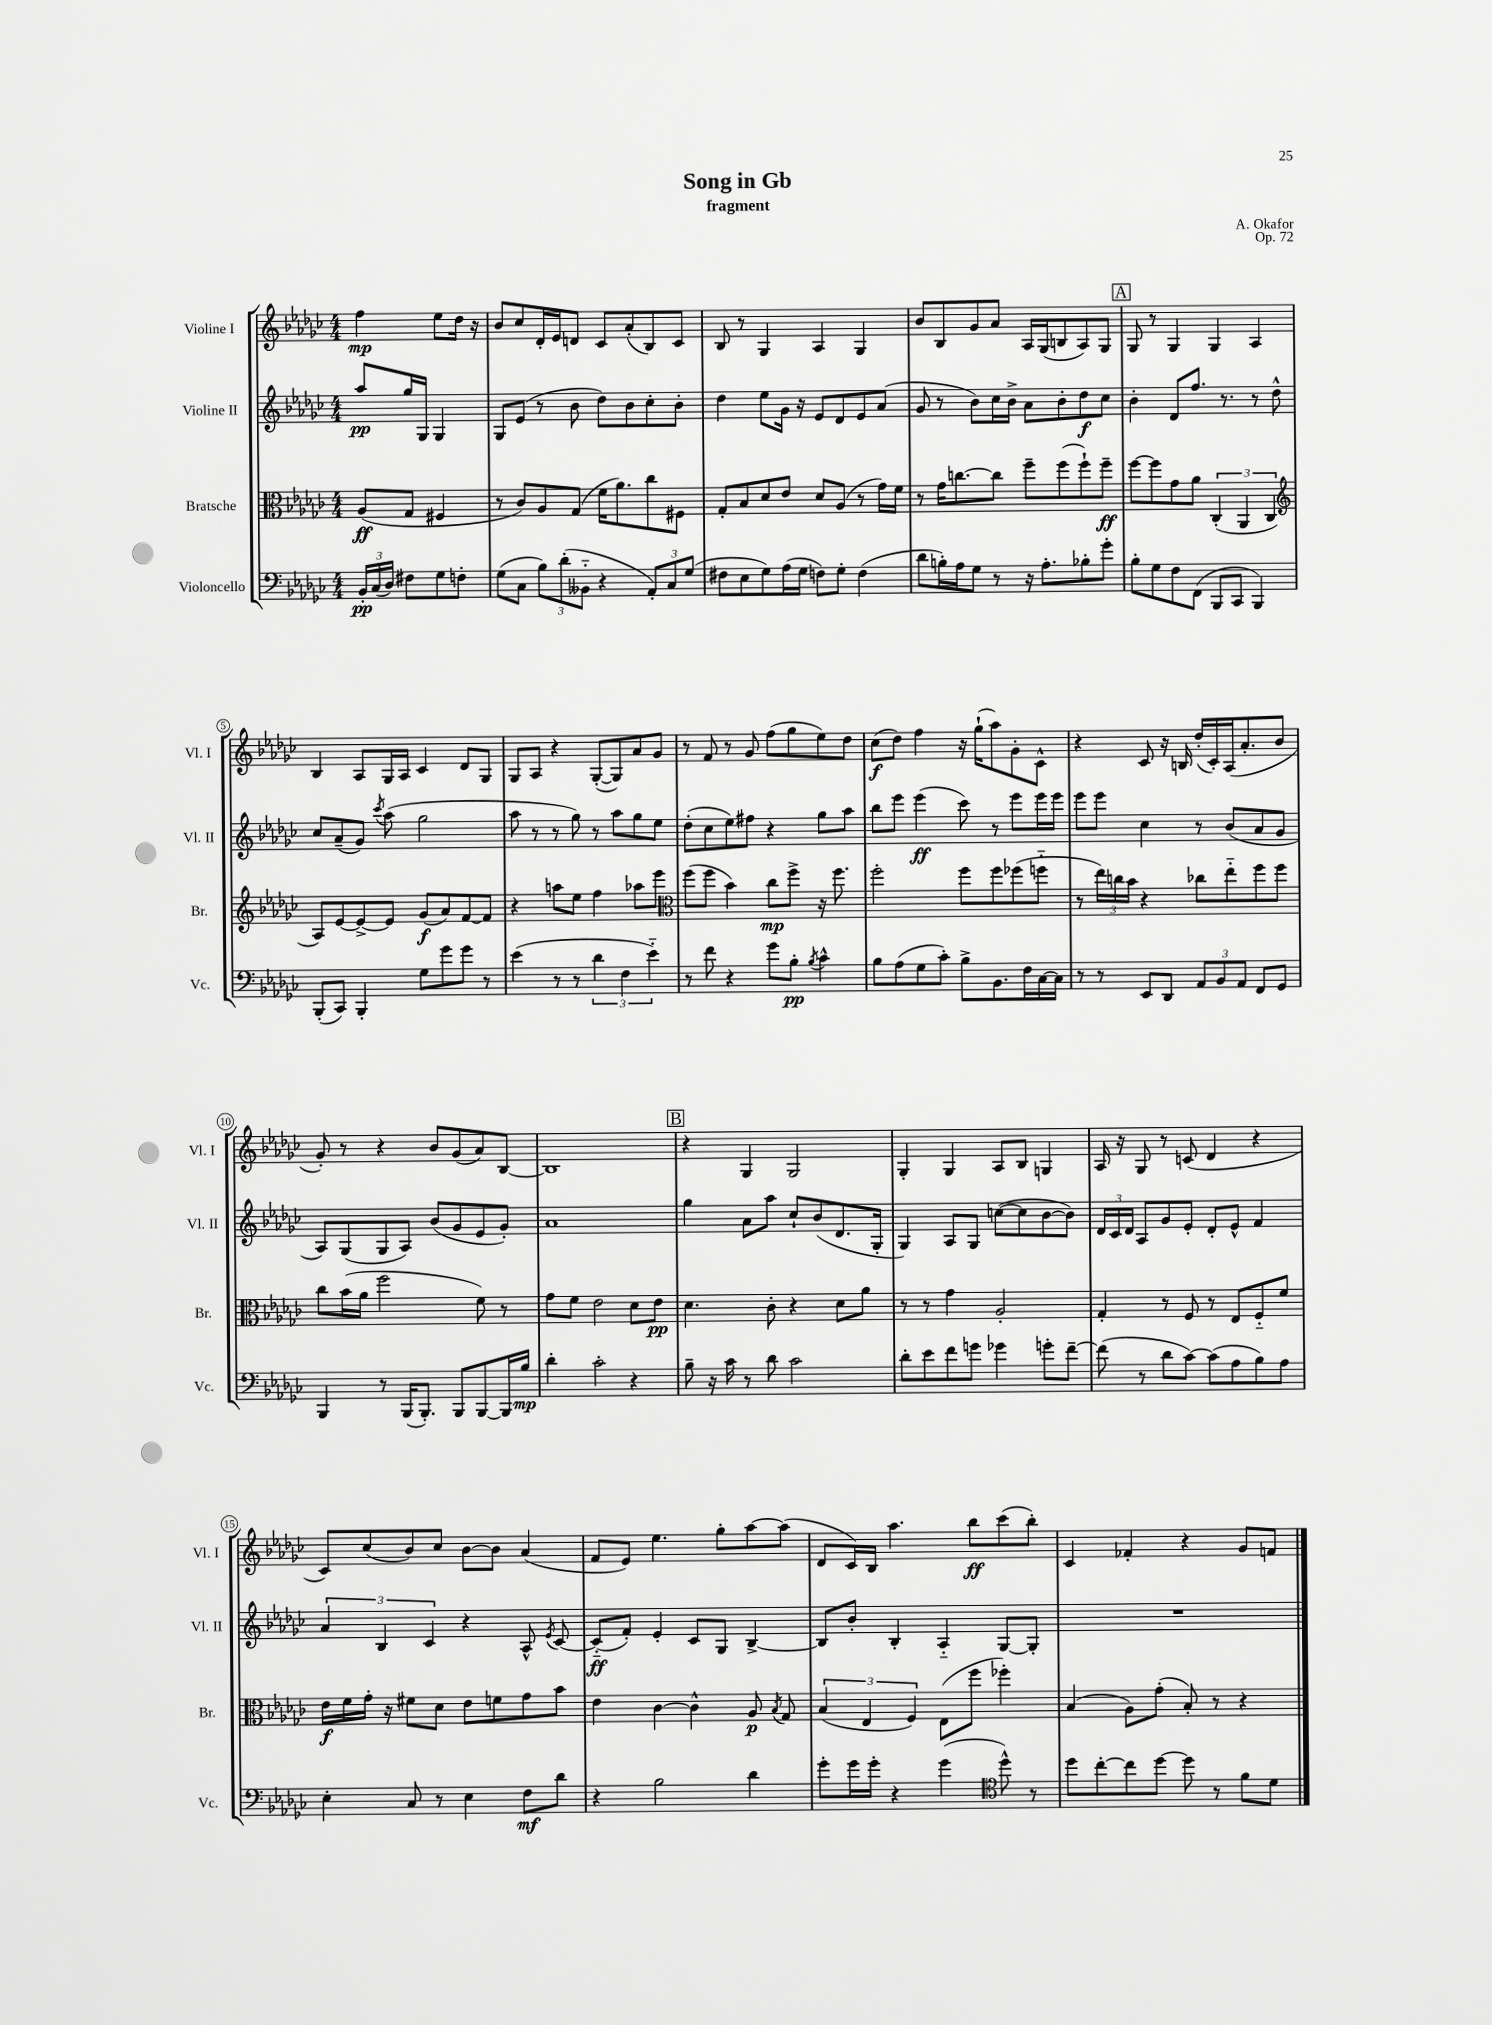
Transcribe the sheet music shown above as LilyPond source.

\header { title = "Song in Gb" composer = "A. Okafor" subtitle = "fragment" opus = "Op. 72" }
<<
\new StaffGroup <<
\new Staff = "s0" \with { instrumentName = "Violine I" shortInstrumentName = "Vl. I" } {
    \clef treble \key ges \major \numericTimeSignature \time 4/4 \partial 2
    \autoBeamOff f''4\mp ees''8[ des''16] r16 |
    bes'8[ ces''8 des'16-. ees'16 d'8] ces'8[ aes'8-.( bes8) ces'8] |
    bes8 r8 ges4 aes4 ges4 |
    bes'8[ bes8 ges'8 aes'8] aes16[ ges16( b8 aes8) ges8] |
    \mark \markup { \box "A" } ges8 r8 ges4 ges4 aes4 |
    bes4 aes8[ ges16 aes16] ces'4 des'8[ ges8] |
    ges8[ aes8] r4 ges8[~-.( ges8) aes'8 ges'8] |
    r8 f'8 r8 ges'8 f''8[( ges''8 ees''8) des''8] |
    ces''8[\f( des''8]) f''4 r16 ges''16[-!( aes''8) ges'8-. ces'8]-^ |
    r4 ces'8 r16 b16 des''16[-.( ces'16-.) aes16( aes'8.-. bes'8] |
    ges'8-.) r8 r4 bes'8[ ges'8( aes'8) bes8]~ |
    bes1 |
    \mark \markup { \box "B" } r4 ges4 ges2 |
    ges4-. ges4 aes8[ bes8] g4 |
    aes16 r16 ges8 r8 c'8( des'4 r4 |
    ces'8[) ces''8( bes'8) ces''8] bes'8[~ bes'8] aes'4( |
    f'8[ ees'8]) ees''4. ges''8[-. aes''8~ aes''8]( |
    des'8[ ces'16) bes16] aes''4. bes''8[\ff ces'''8( bes''8]-.) |
    ces'4 fes'4-. r4 ges'8[ f'8] \bar "|." |
}
\new Staff = "s1" \with { instrumentName = "Violine II" shortInstrumentName = "Vl. II" } {
    \clef treble \key ges \major \numericTimeSignature \time 4/4 \partial 2
    \autoBeamOff aes''8[\pp ges''16 ges16] ges4 |
    ges8[ ees'8]( r8 bes'8 des''8[) bes'8 ces''8-. bes'8]-. |
    des''4 ees''8[ ges'16] r16 ees'8[ des'8 ees'8 aes'8]( |
    ges'8 r8 bes'8[) ces''16 bes'16]-> aes'8[ bes'8-. des''8\f ces''8] |
    \mark \markup { \box "A" } bes'4-. des'8[ f''8.] r8. r8 des''8-^ |
    ces''8[ aes'8--( ges'8]) \acciaccatura { ces'''8 } aes''8( ges''2 |
    aes''8 r8 r8 ges''8) r8 aes''8[ ges''8 ees''8] |
    des''8[-.( ces''8 ees''8) fis''8] r4 ges''8[ aes''8] |
    bes''8[ ees'''8] ees'''4\ff( ces'''8) r8 ees'''8[ ees'''16 ees'''16] |
    ees'''8[ ees'''8] ces''4 r8 bes'8[( aes'8 ges'8] |
    aes8[) ges8( ges8 aes8]) bes'8[( ges'8 ees'8 ges'8]-.) |
    aes'1 |
    \mark \markup { \box "B" } ges''4 aes'8[ aes''8] ces''8[-! bes'8( des'8. ges16]-. |
    ges4) aes8[ ges8] c''8[~( c''8 bes'8~ bes'8]) |
    \tuplet 3/2 { des'16[ ces'16 des'16] } aes8[ ges'8 ees'8]-. des'8[-. ees'8]-^ f'4 |
    \tuplet 3/2 { aes'4 bes4 ces'4 } r4 aes8-^ \acciaccatura { ees'8 } ces'8~ |
    ces'8[-_\ff( f'8]-.) ees'4-. ces'8[ ges8] bes4~-> |
    bes8[ bes'8]-. bes4-. aes4-_ ges8[~ ges8]-. |
    R1 \bar "|." |
}
\new Staff = "s2" \with { instrumentName = "Bratsche" shortInstrumentName = "Br." } {
    \clef alto \key ges \major \numericTimeSignature \time 4/4 \partial 2
    \autoBeamOff aes8[\ff( ges8] fis4 |
    r8 ces'8[) aes8 ges8]( f'16[ aes'8.) ces''8 fis8] |
    ges8[-. bes8 des'8 ees'8] des'8[ aes8]( r8 ges'16[) f'16] |
    r8 ges'16[ c''8.~ c''8] f''8[-- f''8( f''8-!) f''8]--\ff |
    \mark \markup { \box "A" } f''8[~ f''8 ges'8 aes'8] \tuplet 3/2 { ces4-.( aes,4 ces4 } |
    \clef treble aes8[) ees'8~ ees'8~-> ees'8] ges'8[\f( aes'8) f'8~ f'8] |
    r4 a''8[ ees''8] f''4 aes''8[ ees'''8] |
    \clef alto f''8[( f''8] bes'4) ces''8[\mp f''8]-> r16 f''8. |
    f''2-. f''8[ f''8 fes''8( f''8]-_ |
    r8 \tuplet 3/2 { ees''16[) c''16 bes'16] } r4 ces''8[ ees''8-_ f''8 f''8] |
    ces''8[ bes'16( aes'16] f''2 f'8) r8 |
    ges'8[ f'8] ees'2 des'8[ ees'8]\pp |
    \mark \markup { \box "B" } des'4. ces'8-. r4 des'8[ aes'8] |
    r8 r8 ges'4 aes2-. |
    ges4-. r8 f8 r8 ees8[ f8-_ f'8] |
    ees'16[\f f'16 ges'16]-. r16 fis'8[ des'8] ees'8[ f'8 ges'8 bes'8] |
    ees'4 ces'4~ ces'4-^ aes8\p \acciaccatura { bes8 } ges8 |
    \tuplet 3/2 { bes4( ees4 f4) } ees8[( f''8] fes''4-.) |
    bes4( aes8[) ges'8]-.( bes8-.) r8 r4 \bar "|." |
}
\new Staff = "s3" \with { instrumentName = "Violoncello" shortInstrumentName = "Vc." } {
    \clef bass \key ges \major \numericTimeSignature \time 4/4 \partial 2
    \autoBeamOff \tuplet 3/2 { bes,16[-.\pp ces16( des16]) } fis8[ ges8 f8]-. |
    ges8[( ces8] \tuplet 3/2 { bes8[) des'8-.( beses,8]-_ } r4 \tuplet 3/2 { aes,8[-.) ces8 ges8]( } |
    fis8[ ees8 ges8) aes16( ges16] f8[) ges8]-. f4( |
    des'8[ b16-.) aes16 ges8] r8 r16 aes8.[-. bes8-. ges'8]-. |
    \mark \markup { \box "A" } bes8[-. ges8 f8 f,8]( bes,,8[ ces,8] bes,,4) |
    bes,,8[-.( ces,8]) bes,,4-. ges8[ ges'8 ges'8] r8 |
    ees'4( r8 r8 \tuplet 3/2 { des'4 f4 ees'4-_) } |
    r8 f'8 r4 ges'8[ bes8]-.\pp \acciaccatura { bes8 } ces'4-^ |
    bes8[ aes8( ges8 ces'8]-.) bes8[-> bes,8. f16 ces16~ ces16] |
    r8 r8 ees,8[ des,8] \tuplet 3/2 { aes,8[ bes,8 aes,8] } f,8[ ges,8] |
    bes,,4 r8 bes,,16[( bes,,8.]-.) bes,,8[ bes,,8~ bes,,16 bes16]\mp |
    des'4-. ces'2-. r4 |
    \mark \markup { \box "B" } bes8-- r16 ces'16 r8 des'8 ces'2 |
    des'8[-. ees'8 f'8 g'8] ges'4 g'8[-. f'8]~-- |
    f'8( r8 des'8[ ces'8]~) ces'8[( aes8 bes8) aes8] |
    ees4-. ces8 r8 ees4 f8[\mf des'8] |
    r4 bes2 des'4 |
    ges'8[-. ges'16 ges'16]-. r4 ges'4( \clef tenor des''8-^) r8 |
    des''8[ ces''8~-. ces''8 des''8]~ des''8 r8 f'8[ des'8] \bar "|." |
}
>>
>>
\layout { \context { \Score \override BarNumber.stencil = #(make-stencil-circler 0.1 0.3 ly:text-interface::print) } }
